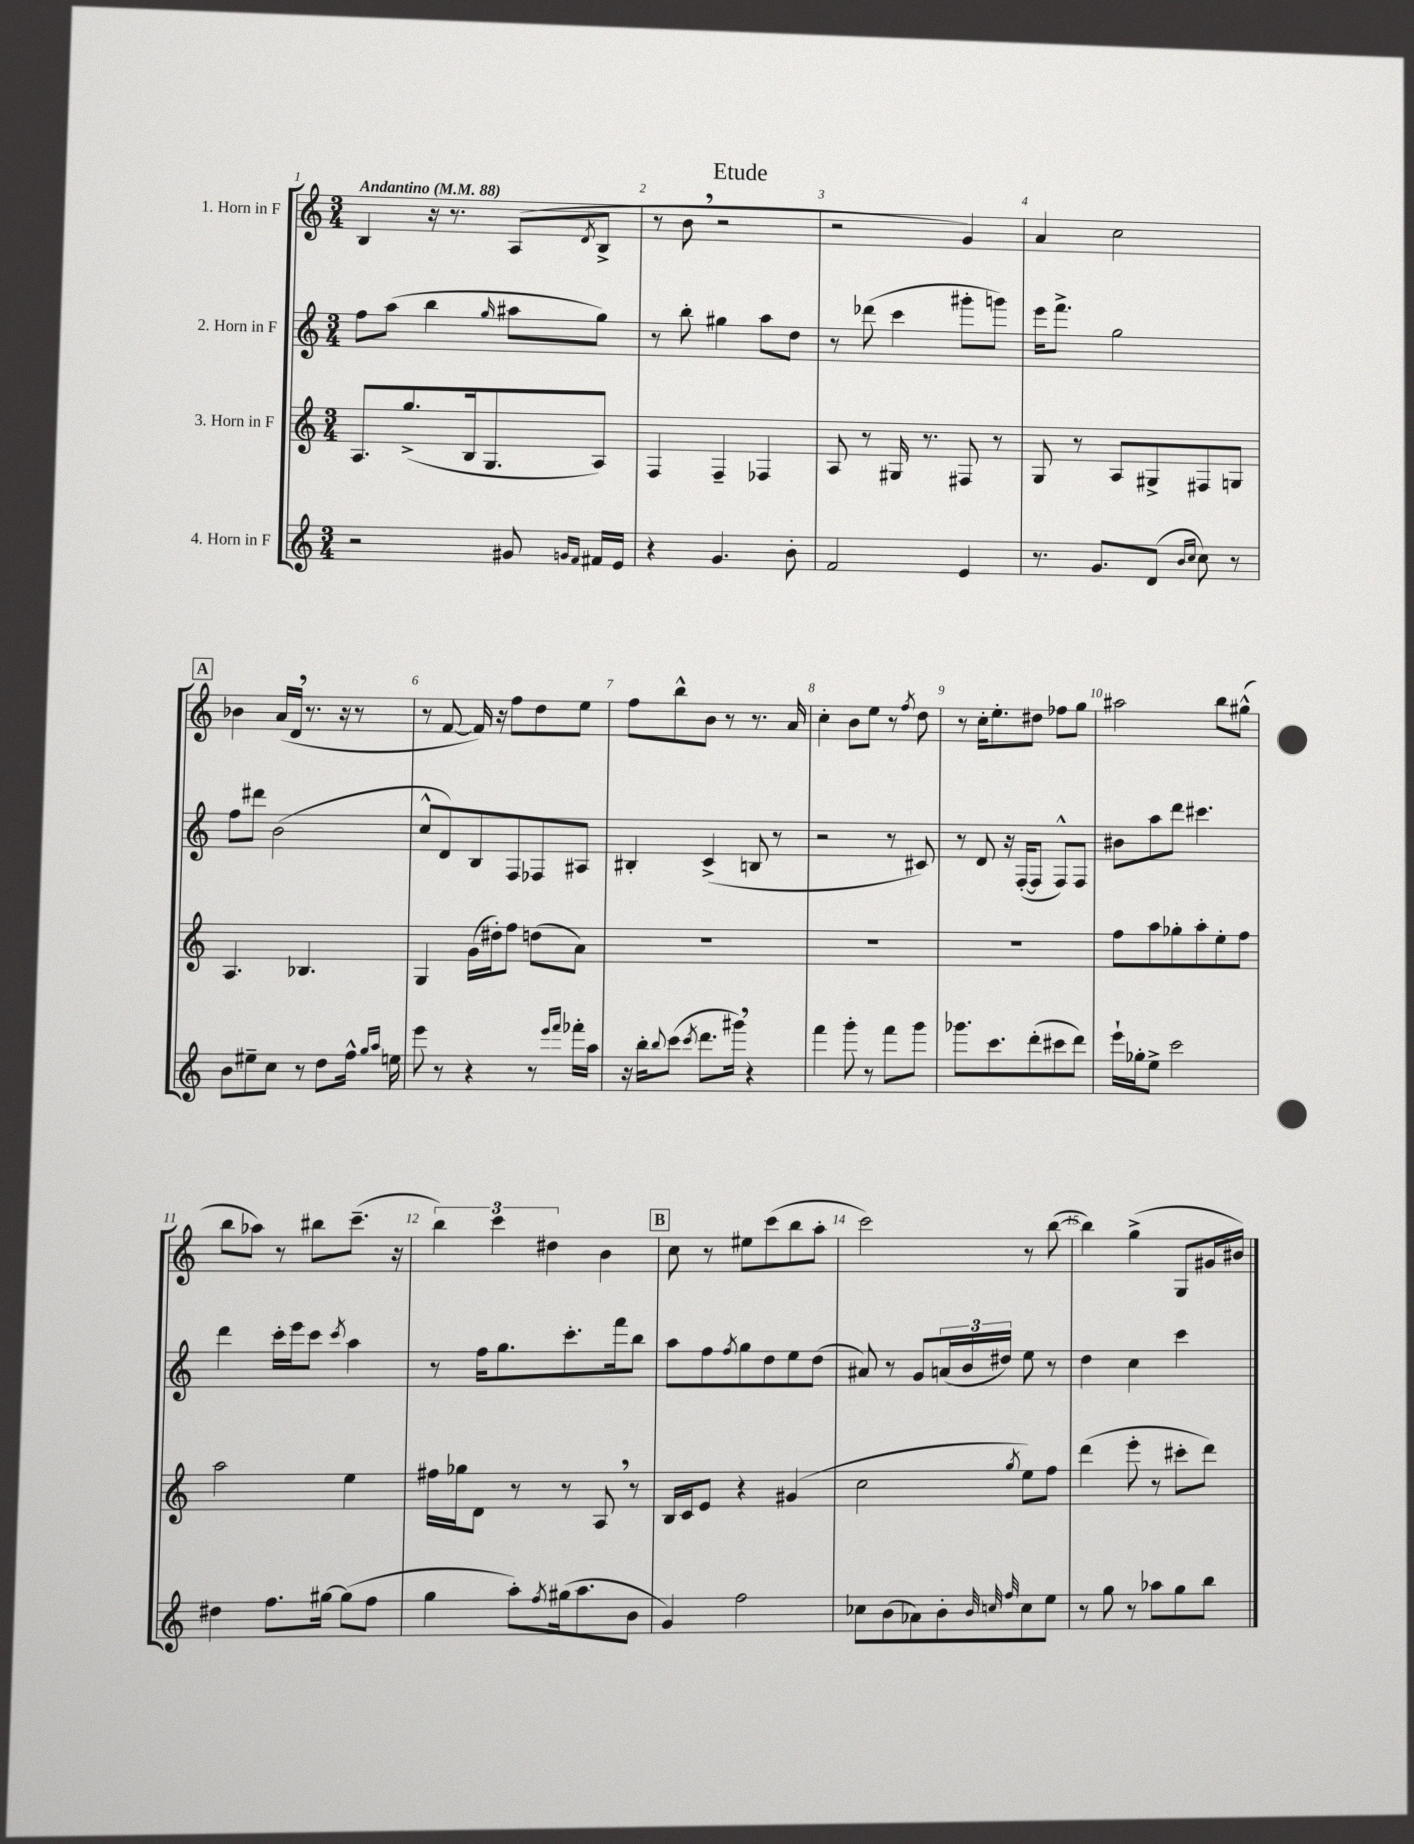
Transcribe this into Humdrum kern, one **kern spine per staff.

**kern	**kern	**kern	**kern
*part4	*part3	*part2	*part1
*staff4	*staff3	*staff2	*staff1
*I"4. Horn in F	*I"3. Horn in F	*I"2. Horn in F	*I"1. Horn in F
*clefG2	*clefG2	*clefG2	*clefG2
*k[]	*k[]	*k[]	*k[]
*M3/4	*M3/4	*M3/4	*M3/4
*MM88	*MM88	*MM88	*MM88
=1	=1	=1	=1
!	!	!	!LO:TX:a:B:t=Andantino
2r	8.A/L	8ff\L	4B/
.	.	(8aa\J	.
.	(8.gg^/	.	.
.	.	4bb\	16r
.	.	.	8.r
.	16B/k	.	.
.	8.G/	.	.
.	.	16qqgg/	.
8g#X/	.	8aa#X\L	(8A/L
16qqgn/LL	.	.	.
16qqf/JJ	.	.	8qd/
16f#X/LL	8A/J)	8gg\J)	8B^/J
16e/JJ	.	.	.
=2	=2	=2	=2
4r	4F/	8r	8r
.	.	8bb'\	8b,\
4.g/	4F~/	4gg#X\	2r
.	4F-X/	8aa\L	.
8b'\	.	8dd\J	.
=3	=3	=3	=3
2f/	8A/	8r	2r
.	8r	(8ddd-X\	.
.	16G#X/	4ccc\	.
.	8.r	.	.
4e/	8F#X/	8ggg#X'\L	4g/)
.	8r	8gggn\J)	.
=4	=4	=4	=4
8.r	8G/	16eee\KL	4a/
.	.	8.fff^\J	.
.	8r	.	.
8.g/L	.	.	.
.	8A/L	2gg\	2cc\
(8d/J	8G#X^/	.	.
16qqb/LL	.	.	.
16qqcc/JJ	.	.	.
8cc\)	8F#X/	.	.
8r	8Gn/J	.	.
!!LO:LB:g=z
!!LO:REH:place=s1:t=A
=5	=5	=5	=5
8b\L	4.A/	8ff\L	4b-X\
8ee#X~\	.	8ddd#X\J	.
8cc\J	.	(2b\	(16a/LL
.	.	.	16d,/JJ
8r	4.B-X/	.	8.r
8dd\L	.	.	.
.	.	.	16r
16ff^^\Jk	.	.	8r
16qqgg/LL	.	.	.
16qqaa/JJ	.	.	.
16een\	.	.	.
=6	=6	=6	=6
8eee\	4G/	8cc^^/L	8r
8r	.	8d/)	[8f/
4r	(16g\LL	8B/	16f/])
.	16dd#X'\J)	.	16r
.	8ff\J	8F/	8ff\L
8r	(8ddn\L	8F-X/	8dd\
16qqeee/LL	.	.	.
16qqfff/JJ	.	.	.
16fff-X'\LL	8a\J)	8A#X/J	8ee\J
16aa\JJ	.	.	.
=7	=7	=7	=7
16r	2.r	4B#X'/	8ff\L
16bb'\KL	.	.	.
8qqbb/	.	.	.
(8ccc\J	.	.	8bb^^\
8qccc/	.	.	.
8.ddd\L	.	(4c^/	8b\J
.	.	.	8r
16ggg#X,\Jk)	.	.	.
4r	.	8Bn/	8.r
.	.	8r	.
.	.	.	16a/
=8	=8	=8	=8
4fff\	2.r	2r	4cc'\
8ggg'\	.	.	8b\L
8r	.	.	8ee\J
8fff\L	.	8r	8r
.	.	.	8qff/
8ggg\J	.	8c#X/)	8dd\
=9	=9	=9	=9
8.ggg-X\L	2.r	8r	8r
.	.	8d/	16cc'\KL
8.ccc\	.	.	8.ee'\
.	.	16r	.
.	.	([16F'/KL	.
(8ddd'\	.	8F/J]	8dd#X\J
8ccc#X\	.	8F^^/L)	8ff-X\L
8ddd\J)	.	8F/J	8gg\J
=10	=10	=10	=10
16eee`\LL	8ff\L	8b#X\L	2aa#X\
16gg-X'\J	.	.	.
8ee^\J	8aa\	8aa\	.
2ccc\	8gg-X'\	8ddd\J	.
.	8aa'\	4.ccc#X\	.
.	8ee'\	.	8bb\L
.	8ff\J	.	(8gg#X^^\J
!!LO:LB:g=z
=11	=11	=11	=11
4dd#X\	2aa\	4ddd\	8bb\L
.	.	.	8aa-X\J)
8.ff\L	.	16ccc'\LL	8r
.	.	16eee\J	.
.	.	8ccc\J	8bb#X\L
[16gg#X\Jk	.	.	.
.	.	8qccc/	.
(8gg#\L]	4ee\	4aa\	(8.ccc~\J
8ff\J	.	.	.
.	.	.	16r
=12	=12	=12	=12
4gg\	16ff#X\LL	8r	6bb\)
.	16gg-X\J	.	.
.	8d\J	16ff\KL	.
.	.	.	6ccc\
.	.	8.gg\	.
8aa'\L)	8r	.	.
.	.	.	6dd#X\
8qff/	.	.	.
(16gg#X\k	8r	8.ccc'\	.
8.aa\	.	.	.
.	8A,/	.	4b\
.	.	16fff\k	.
8b\J	8r	8bb\J	.
!!LO:REH:place=s1:t=B
=13	=13	=13	=13
4g/)	16B/LL	8aa\L	8cc\
.	16c/J	.	.
.	8e/J	8ff\	8r
.	.	8qff/	.
2ff\	4r	8gg\	8ee#X\L
.	.	8dd\	(8ccc\
.	(4g#X/	8ee\	8bb\
.	.	(8dd\J	8aa'\J
=14	=14	=14	=14
8cc-X\L	2cc\	8a#X/)	2ccc\)
(8b\	.	8r	.
8a-X\)	.	8g/L	.
8b'\	.	(24an/L	.
.	.	24b/	.
.	.	24dd#X/JJ)	.
32qqb/	.	.	.
32qqccn/	.	.	.
32qqff/	8qgg/	.	.
8cc\	8ee\L)	8ee\	8r
8ee\J	8ff\J	8r	([8bb\
=15	=15	=15	=15
8r	(4ddd\	4dd\	4bb\])
8gg\	.	.	.
8r	8eee'\	4cc\	(4gg^\
8aa-X\L	8r	.	.
8gg\	8ccc#X'\L	4ccc\	8G/L
8bb\J	8ddd\J)	.	16g#X/L
.	.	.	16b#X/JJ)
==	==	==	==
*-	*-	*-	*-
